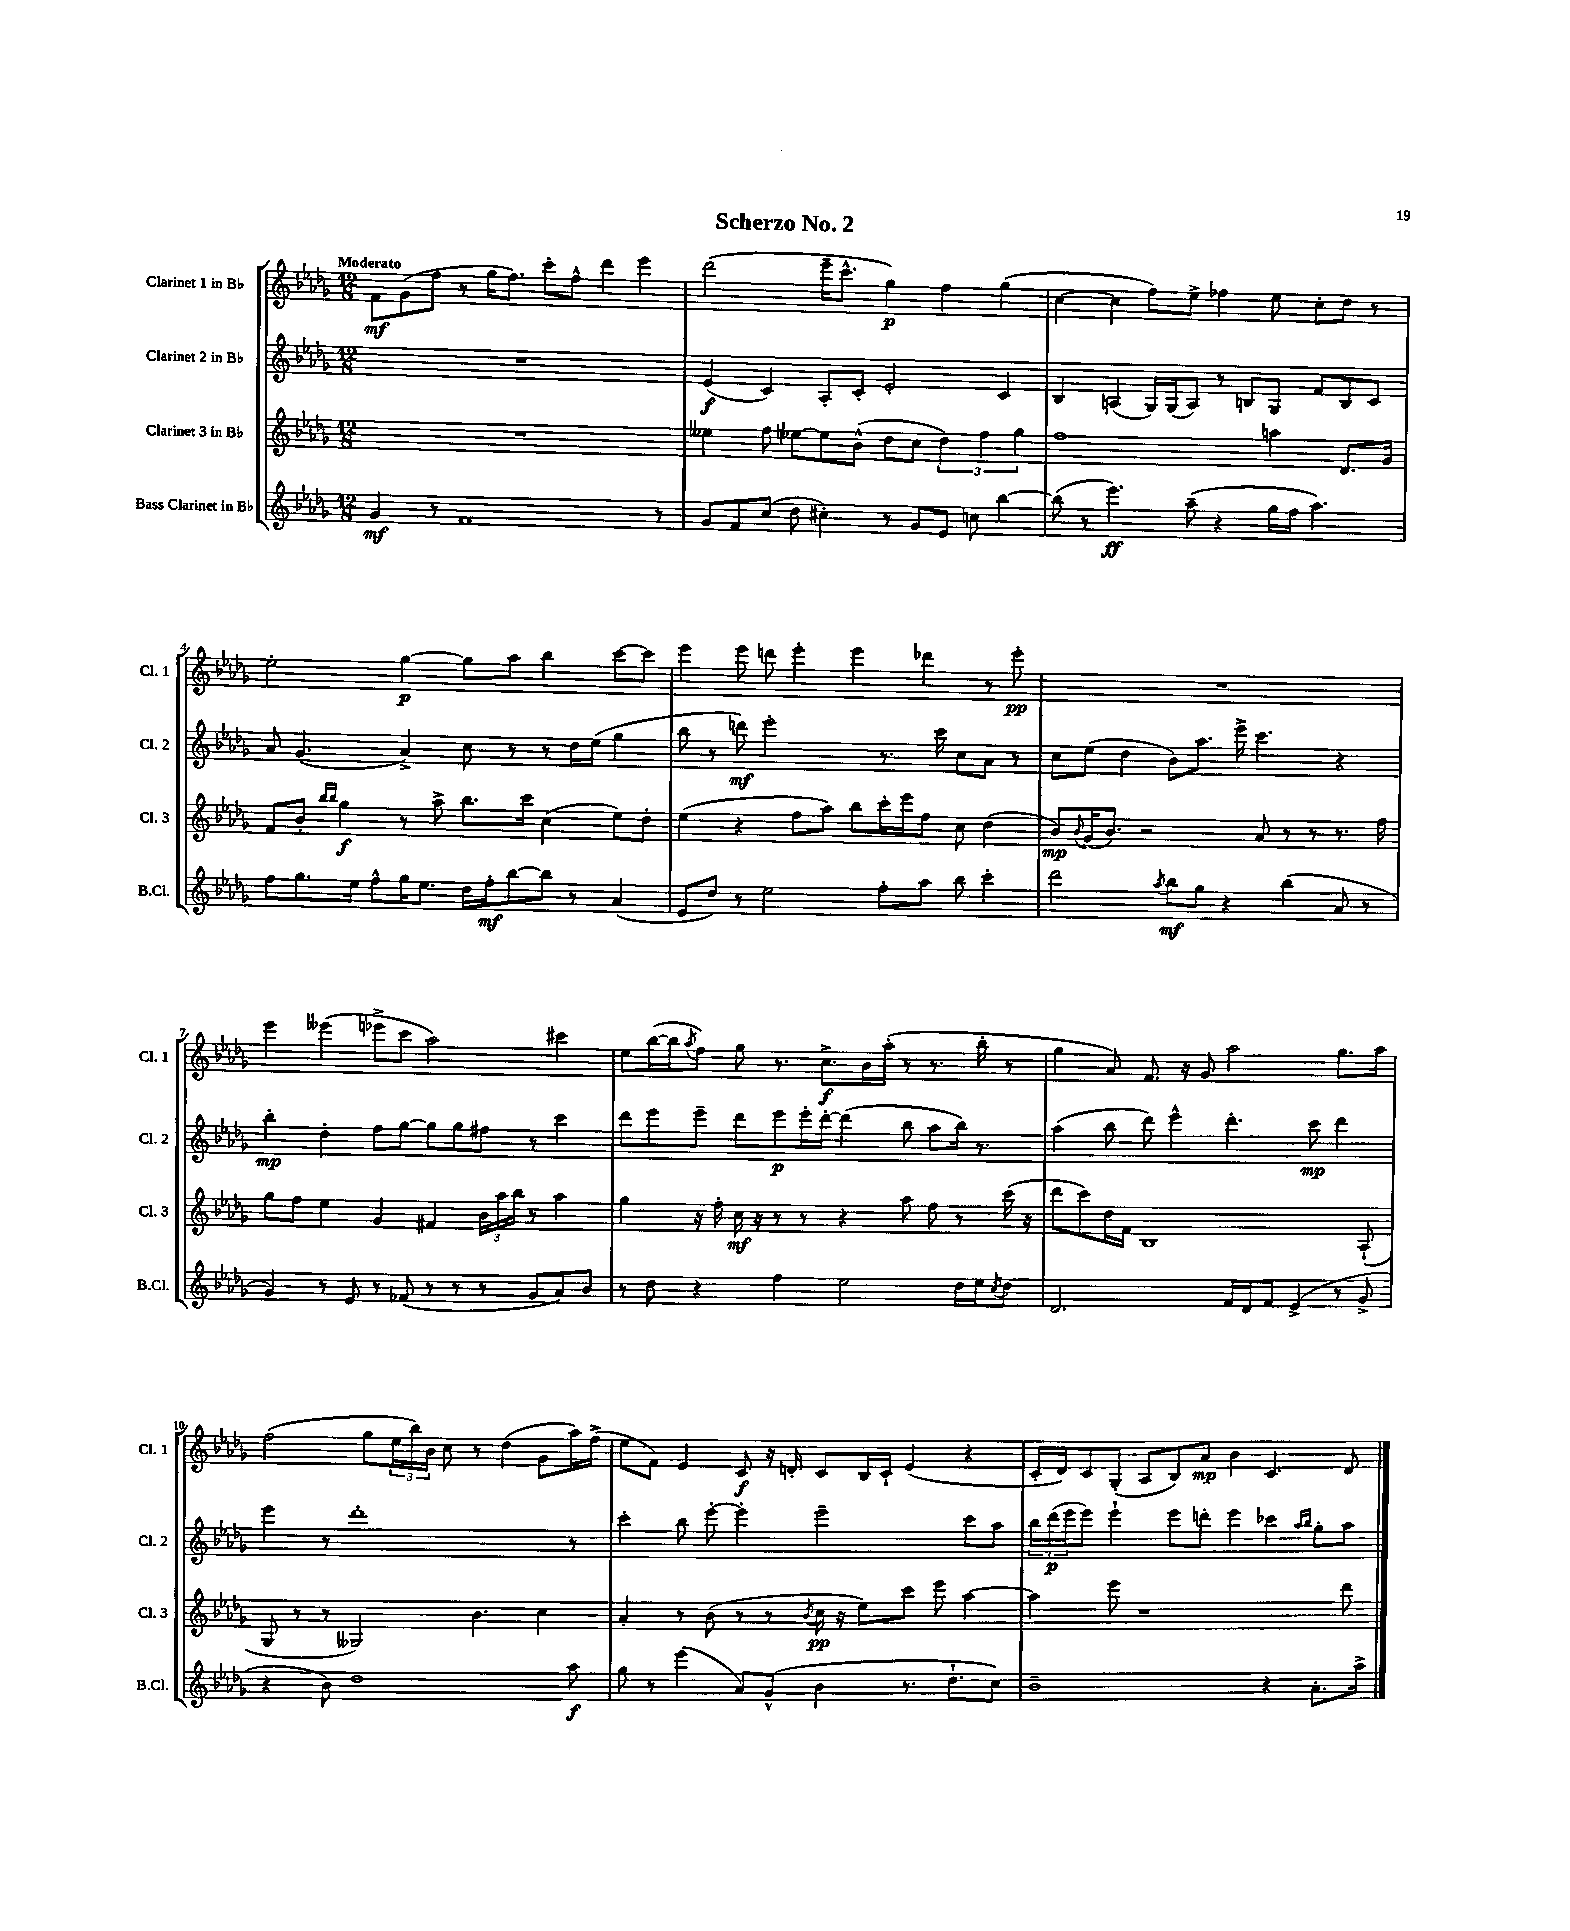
\header { title = "Scherzo No. 2" }
<<
\new StaffGroup <<
\new Staff = "s0" \with { instrumentName = "Clarinet 1 in Bb" shortInstrumentName = "Cl. 1" } {
    \clef treble \key des \major \numericTimeSignature \time 12/8 \tempo "Moderato"
    f'8\mf ges'8( f''8 r8 ges''16 f''8.) c'''8-. f''8-^ des'''4 ees'''4 |
    des'''2( ees'''16-- c'''8.-^ ges''4\p) f''4 ges''4( |
    c''4~ c''4 f''8) ees''8-> fes''4 ees''8 c''8-. des''8 r8 |
    ees''2-. ges''4~\p ges''8 aes''8 bes''4 c'''8~ c'''8 |
    ees'''4 ees'''8 d'''8 ees'''4-. ees'''4 des'''4 r8 ees'''8-.\pp |
    R1. |
    ees'''4 eeses'''4( ees'''8-> c'''8 aes''2) cis'''4 |
    ees''8 bes''16~( bes''16 \acciaccatura { aes''8 } f''8) ges''8 r8. c''8.->\f bes'16 aes''16-.( r8 r8. bes''16-. r8 |
    ges''4 aes'8) f'8. r16 ges'8 aes''2 ges''8. aes''16 |
    f''2( ges''8 \tuplet 3/2 { ees''16 bes''16) bes'16 } c''8 r8 des''4( ges'8 aes''16) f''16->( |
    ees''8 f'8) ees'4 c'8\f r16 d'16-. c'8 bes16 c'16-! ees'4( r4 |
    c'16-. des'16) c'8 ges8-.( aes8 bes8) aes'8\mp bes'4 c'4. des'8 \bar "|." |
}
\new Staff = "s1" \with { instrumentName = "Clarinet 2 in Bb" shortInstrumentName = "Cl. 2" } {
    \clef treble \key des \major \numericTimeSignature \time 12/8
    R1. |
    ees'4\f( c'4) aes8-. c'8-. ees'2-. c'4 |
    bes4 a4( ges16) ges16( a8) r8 b8 ges8 f'8 b8 c'8 |
    aes'8 ges'4.( aes'4->) c''8 r8 r8 des''16 ees''16( ges''4 |
    bes''8 r8 d'''8\mf) ees'''2-. r8. c'''16 c''8 aes'8 r8 |
    c''8 ees''8( des''4 bes'8) aes''8. ees'''16-> c'''4. r4 |
    bes''4-.\mp des''4-. f''8 ges''8~ ges''8 ges''8 fis''8 r8 c'''4 |
    des'''8 ees'''8 ees'''8-- des'''8 ees'''8\p ees'''16-. des'''16~-. des'''4( bes''8 aes''8 bes''16) r8. |
    aes''4( bes''8 des'''8) ees'''4-^ des'''4.-. c'''8\mp des'''4 |
    ees'''4 r8 des'''1-. r8 |
    c'''4-. bes''8 ees'''8~-. ees'''4-. ees'''2-- c'''8 aes''8 |
    \tuplet 3/2 { bes''16 des'''16\p( ees'''16 } ees'''8) ees'''4-! ees'''8 d'''8-. ees'''4 ces'''4 \grace { aes''16 bes''16 } ges''8-. aes''8 \bar "|." |
}
\new Staff = "s2" \with { instrumentName = "Clarinet 3 in Bb" shortInstrumentName = "Cl. 3" } {
    \clef treble \key des \major \numericTimeSignature \time 12/8
    R1. |
    eeses''4 f''8 ees''8~ ees''8 bes'8-^( des''8 c''8 \tuplet 3/2 { des''4) f''4 ges''4 } |
    f''1 a''4 des'8. ges'16 |
    f'8 bes'8-. \grace { bes''16 bes''16 } ges''4\f r8 aes''8-> bes''8. c'''16 c''4( ees''8) des''8-. |
    ees''4( r4 f''8 aes''8) bes''8 c'''16-. ees'''16 f''8 c''8 des''4( |
    bes'8\mp) \appoggiatura { bes'8 } ges'16( bes'8.) r2 aes'8 r8 r8 r8. f''16 |
    ges''8 f''8 ees''4 ges'4 fis'4 \tuplet 3/2 { bes'16 aes''16 bes''16 } r8 aes''4 |
    ges''4 r16 f''16-. c''16\mf r16 r8 r8 r4 aes''8 f''8 r8 c'''16( r16 |
    des'''8 c'''8) des''16 f'16 bes1 aes8-!( |
    ges8 r8 r8 geses2) bes'4. c''4 |
    aes'4-. r8 bes'8( r8 r8 \acciaccatura { bes'8 } c''16\pp r16 ees''8) c'''8 ees'''8 aes''4~ |
    aes''4 ees'''8 r1 des'''8 \bar "|." |
}
\new Staff = "s3" \with { instrumentName = "Bass Clarinet in Bb" shortInstrumentName = "B.Cl." } {
    \clef treble \key des \major \numericTimeSignature \time 12/8
    ges'4\mf r8 f'1 r8 |
    ges'8 f'8 c''8( des''8 cis''4-.) r8 ges'8 ees'8 c''8 bes''4~ |
    bes''8( r8 ees'''4.\ff) aes''8--( r4 ges''16 f''16 aes''4.) |
    f''8 ges''8. ees''16 f''8-^ ges''16 ees''8. des''16 f''16-.\mf bes''8~ bes''8 r8 aes'4( |
    ees'8 des''8) r8 ees''2 f''8-. aes''8 bes''8 c'''4-. |
    des'''2 \acciaccatura { aes''8 } bes''8\mf ges''8 r4 bes''4( aes'8 r8 |
    ges'4) r8 ees'8 r8 fes'8( r8 r8 r8 ges'8 aes'8) bes'8 |
    r8 des''8 r4 f''4 ees''2 des''16 ees''16 \acciaccatura { c''8 } des''8 |
    des'2. f'16 des'16 f'8 ees'4->( r8 ges'8-> |
    r4 bes'8) des''1 aes''8\f |
    ges''8 r8 ees'''4( aes'8) ges'8-^( bes'4 r8. des''8.-! c''8) |
    bes'1-- r4 aes'8.-. aes''16-> \bar "|." |
}
>>
>>
